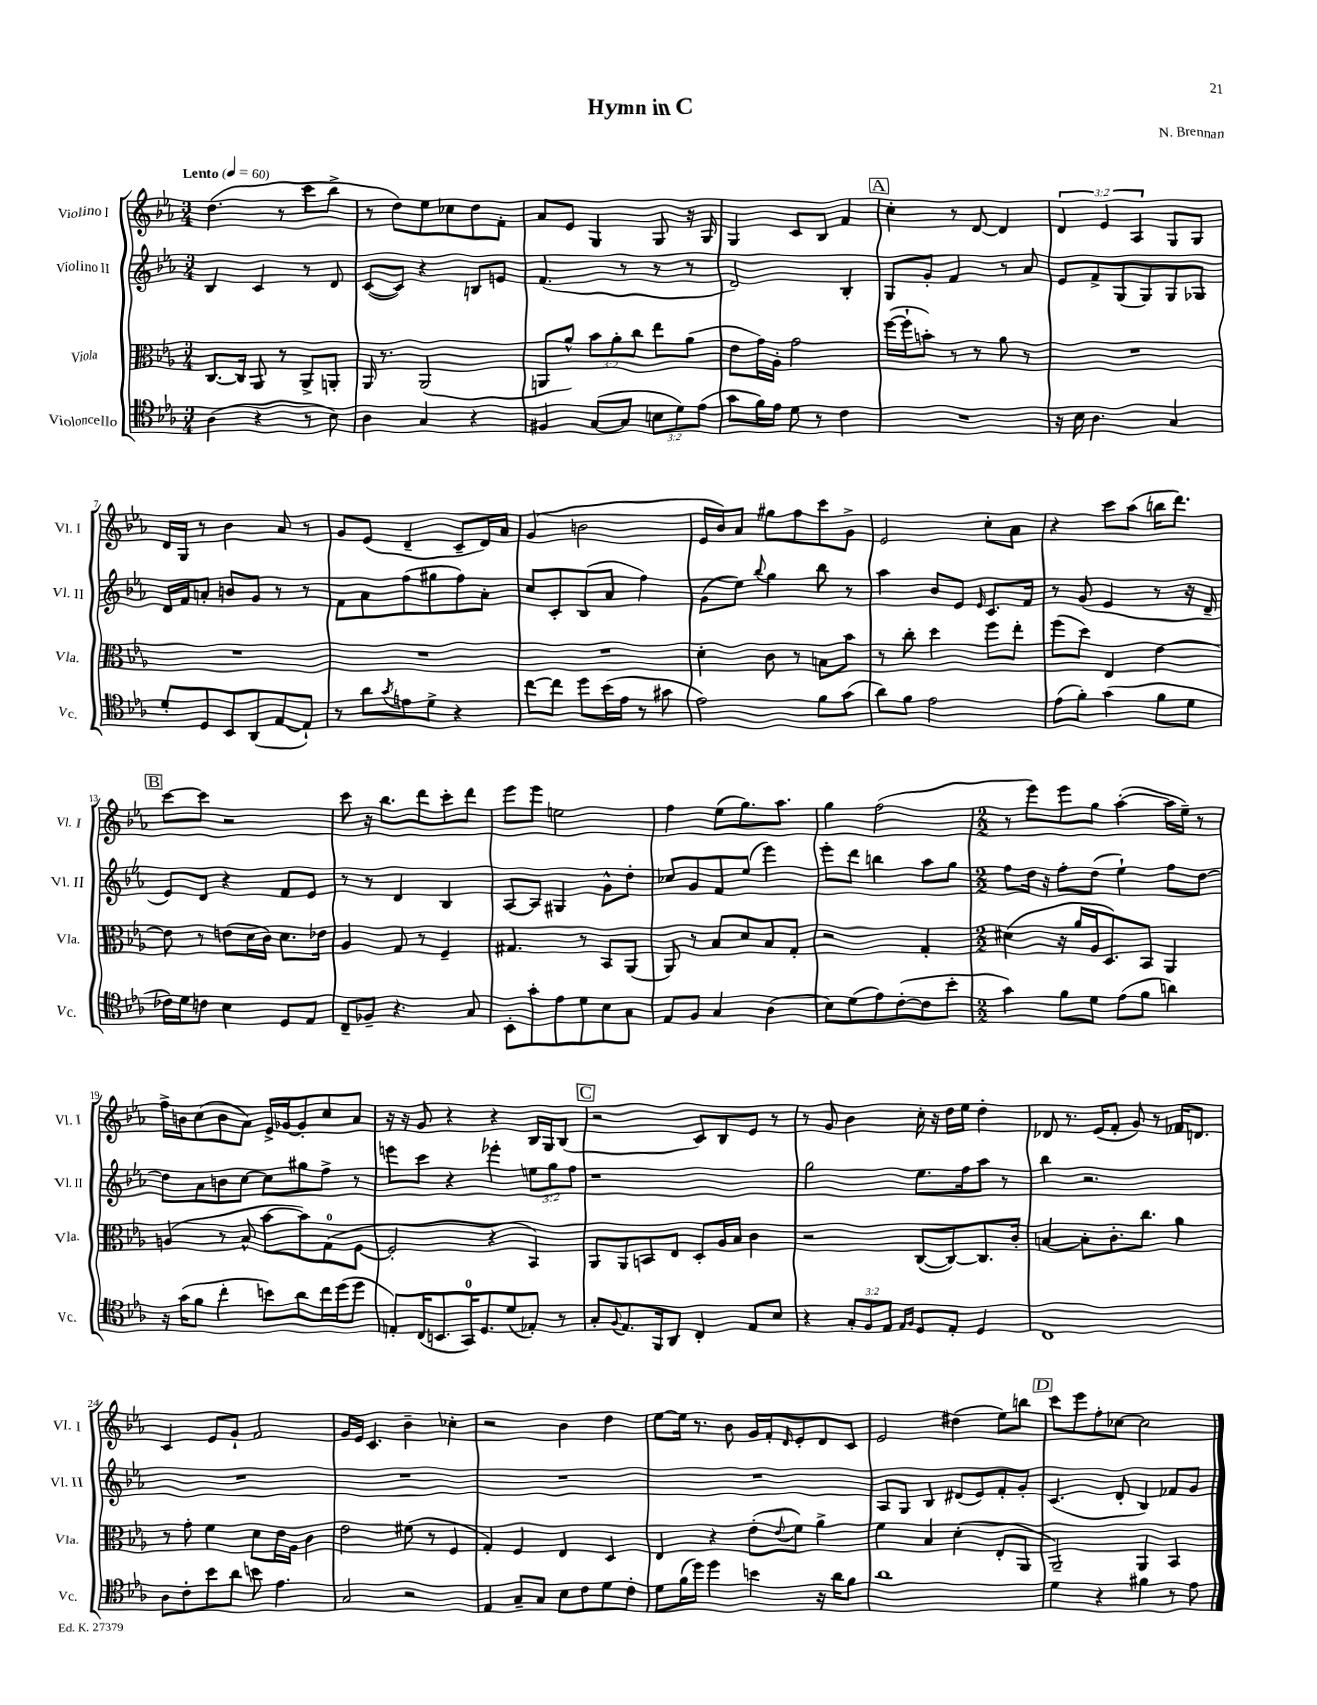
\header { title = "Hymn in C" composer = "N. Brennan" }
<<
\new StaffGroup <<
\new Staff = "s0" \with { instrumentName = "Violino I" shortInstrumentName = "Vl. I" } {
    \clef treble \key ees \major \numericTimeSignature \time 3/4 \override Staff.TupletNumber.text = #tuplet-number::calc-fraction-text \tempo "Lento" 4 = 60
    d''4.( r8 c'''8 bes''8-> |
    r8 d''8) ees''8 ces''8 d''8 f'8-. |
    aes'8 ees'8 g4 g8 r16 g16 |
    g4 c'8 bes8 f'4 |
    \mark \markup { \box "A" } c''4-. r8 d'8~ d'4 |
    \tuplet 3/2 { d'4 ees'4 aes4 } g8 g8 |
    d'16 g16 r8 bes'4 aes'8 r8 |
    g'8 ees'8( d'4-- c'8-- d'16) aes'16 |
    g'4( b'2 |
    ees'16 bes'16) aes'8 gis''8 f''8 c'''8 g'8-> |
    ees'2 c''8-. aes'8 |
    r4 c'''8 aes''8( b''16 d'''8.) |
    \mark \markup { \box "B" } c'''8~ c'''8 r2 |
    c'''8 r16 bes''8. d'''8 c'''8-. d'''8 |
    ees'''8 ees'''8 e''2 |
    f''4 ees''8( g''8.) aes''8. |
    g''4 f''2( |
    \numericTimeSignature \time 2/2 r8 ees'''8) ees'''8 g''8 aes''4~-.( aes''16 ees''16--) r8 |
    f''16-> b'16 c''8( b'8 aes'8) ees'16-> ges'16~ ges'8-. c''8 aes'8 |
    r16 r16 g'8 r4 r4 bes16 g16 bes8( |
    \mark \markup { \box "C" } r2 c'8) bes8 ees'8 r8 |
    r8 g'8 bes'4 c''16-. r16 d''16 ees''16 d''4-. |
    des'8 r8. ees'16( f'8-. g'8) r8 fes'16 d'8. |
    c'4 ees'8 g'8-! f'2 |
    g'16 ees'16 c'4. bes'4-- ces''4-. |
    r2 bes'4 d''4 |
    ees''8~ ees''16 r8. bes'8 g'16 f'16-. \grace { d'16 } ees'8-. d'8 c'8 |
    ees'2 dis''4( ees''8) b''8 |
    \mark \markup { \box "D" } c'''8 ees'''8 f''8-. ces''8~ ces''2 \bar "|." |
}
\new Staff = "s1" \with { instrumentName = "Violino II" shortInstrumentName = "Vl. II" } {
    \clef treble \key ees \major \numericTimeSignature \time 3/4 \override Staff.TupletNumber.text = #tuplet-number::calc-fraction-text
    bes4 c'4 r8 d'8 |
    c'8~( c'8) r4 b8 e'8 |
    f'4.( r8 r8 r8 |
    d'2) bes4-. |
    \mark \markup { \box "A" } g8 g'8-. f'4 r8 aes'8 |
    ees'8 f'8-> g8( g8) g8 ges8 |
    d'16 f'16 a'8-. b'8 g'8 r8 r8 |
    f'8 aes'8 f''8( gis''8 f''8) aes'8-. |
    c''8 c'8-. bes8( aes'8 f''4) |
    g'8( ees''8) \appoggiatura { bes''8 } g''4 bes''8 r8 |
    aes''4 bes'8 ees'8 \grace { ees'16 } c'8. f'16 |
    r8 g'8( ees'4 r8 r16 d'16-- |
    \mark \markup { \box "B" } ees'8) d'8 r4 f'8 ees'8 |
    r8 r8 d'4 bes4 |
    aes8~ aes8 gis4 g'8-^ d''8-. |
    ces''8 g'8 f'8 ees''8( ees'''4) |
    ees'''8-. d'''8 b''4 aes''8 g''8 |
    \numericTimeSignature \time 2/2 f''8 d''16 r16 f''8-. d''8( ees''4-!) f''8 d''8~ |
    d''8 aes'8 b'8 c''8~ c''8 gis''8 f''8-> r8 |
    e'''8 c'''8 r4 ees'''4-. \tuplet 3/2 { e''8 g''8 f''8 } |
    \mark \markup { \box "C" } r1 |
    g''2 ees''8. f''16 aes''8 r8 |
    bes''4 r2. |
    R1 |
    R1 |
    R1 |
    R1 |
    aes8 g8 bes4 dis'8( ees'8) f'8-. g'8-. |
    \mark \markup { \box "D" } c'4.( d'8-. bes4) fes'8 g'8 \bar "|." |
}
\new Staff = "s2" \with { instrumentName = "Viola" shortInstrumentName = "Vla." } {
    \clef alto \key ees \major \numericTimeSignature \time 3/4 \override Staff.TupletNumber.text = #tuplet-number::calc-fraction-text
    c8.~ c16 aes,8 r8 aes,8-> a,8-. |
    aes,16 r8. aes,2( |
    a,8 aes'8-^) \tuplet 3/2 { bes'8 aes'8-. c''8 } ees''8 aes'8( |
    ees'8 g'16) aes16-. g'2 |
    \mark \markup { \box "A" } f''16~( f''16-! b'8-.) r8 r8 aes'8 r8 |
    R2. |
    R2. |
    R2. |
    R2. |
    d'4-. c'8 r8 b8 bes'8 |
    r8 c''8-. d''4 f''8 ees''8-. |
    f''8( d''8) ees4 ees'4~ |
    \mark \markup { \box "B" } ees'8 r8 e'8( d'16 c'16) d'8. ees'16 |
    aes4 g8 r8 f4-- |
    gis4. r8 bes,8 aes,8( |
    aes,8) r8 bes8 d'8 bes8 g8-. |
    r2 g4-. |
    \numericTimeSignature \time 2/2 dis'4( r16 aes'16 aes16 d8.) bes,8 aes,4 |
    a4( r8 bes8-^ bes'8~ bes'8) g8-0( f8~ |
    f2-. r4 bes,4) |
    \mark \markup { \box "C" } aes,8 aes,8 b,8 ees8 d8-. aes16 bes16 c'4 |
    r2 c8~( c8~) c8. c'16-. |
    b4~ b8-. c'8.-. c''8. aes'4 |
    r8 g'8-. f'4 d'8 ees'16 aes16 c'4 |
    ees'2 fis'8( r8 f4 |
    g4-.) f4 ees4 d4 |
    ees4 r4 ees'8-.( \appoggiatura { ees'8 } f'8) aes'4-> |
    f'4 bes4 d'4-.( ees8-. aes,8 |
    \mark \markup { \box "D" } aes,2--) aes,4 bes,4 \bar "|." |
}
\new Staff = "s3" \with { instrumentName = "Violoncello" shortInstrumentName = "Vc." } {
    \clef tenor \key ees \major \numericTimeSignature \time 3/4 \override Staff.TupletNumber.text = #tuplet-number::calc-fraction-text
    aes4( r4 r8 bes8) |
    aes4 g4 r4 |
    fis4 g8~( g8 \tuplet 3/2 { b8 d'8) ees'8( } |
    g'8 f'16) ees'16 d'8 r8 c'4 |
    \mark \markup { \box "A" } R2. |
    r16 bes16 aes4. g4 |
    d'8-. d8 bes,8 aes,8( ees8~ ees8-!) |
    r8 aes'8 \acciaccatura { g'8 } e'8 d'8-> r4 |
    c''8~ c''8 d''8 bes'16( ees'16 r8 gis'8 |
    ees'2) f'8 g'8( |
    aes'8) f'8 ees'2 |
    ees'8( f'8-.) g'4( f'8 d'8 |
    \mark \markup { \box "B" } ces'16) d'16 c'8 bes4 d8 ees8 |
    c8-- fes8-- r4. g8 |
    bes,8-. g'8-. ees'8 d'8 bes8 g8 |
    ees8 f8 g4 aes4( |
    bes8) d'8( ees'8) c'8~-.( c'8 bes'8-. |
    \numericTimeSignature \time 2/2 g'4) f'8 d'8 ees'8( f'8 a'4) |
    r16 g'16( f'8 c''4-. b'8) aes'8 c''16 d''16( d''8 |
    e8-.) c16( b,8. g,16-0) d8. d'8( ees8-.) r8 |
    \mark \markup { \box "C" } g8-. \appoggiatura { f8 } ees8. f,16 aes,8 c4-. ees8 bes8 |
    r4 \tuplet 3/2 { g8-. f8 ees8 } \grace { ees16 f16 } d8 ees8-. d4 |
    c1 |
    aes8 c'8-. bes'8 aes'8 b'8 ees'4. |
    g2 r2 |
    ees4 g8-- g8 bes8 c'8 d'8 c'8-. |
    d'8 f'16( d''16) d''4 b'4 r16 aes'16 f'8 |
    aes'1 |
    \mark \markup { \box "D" } d'4 r4 fis'4 r8 ees'8 \bar "|." |
}
>>
>>
